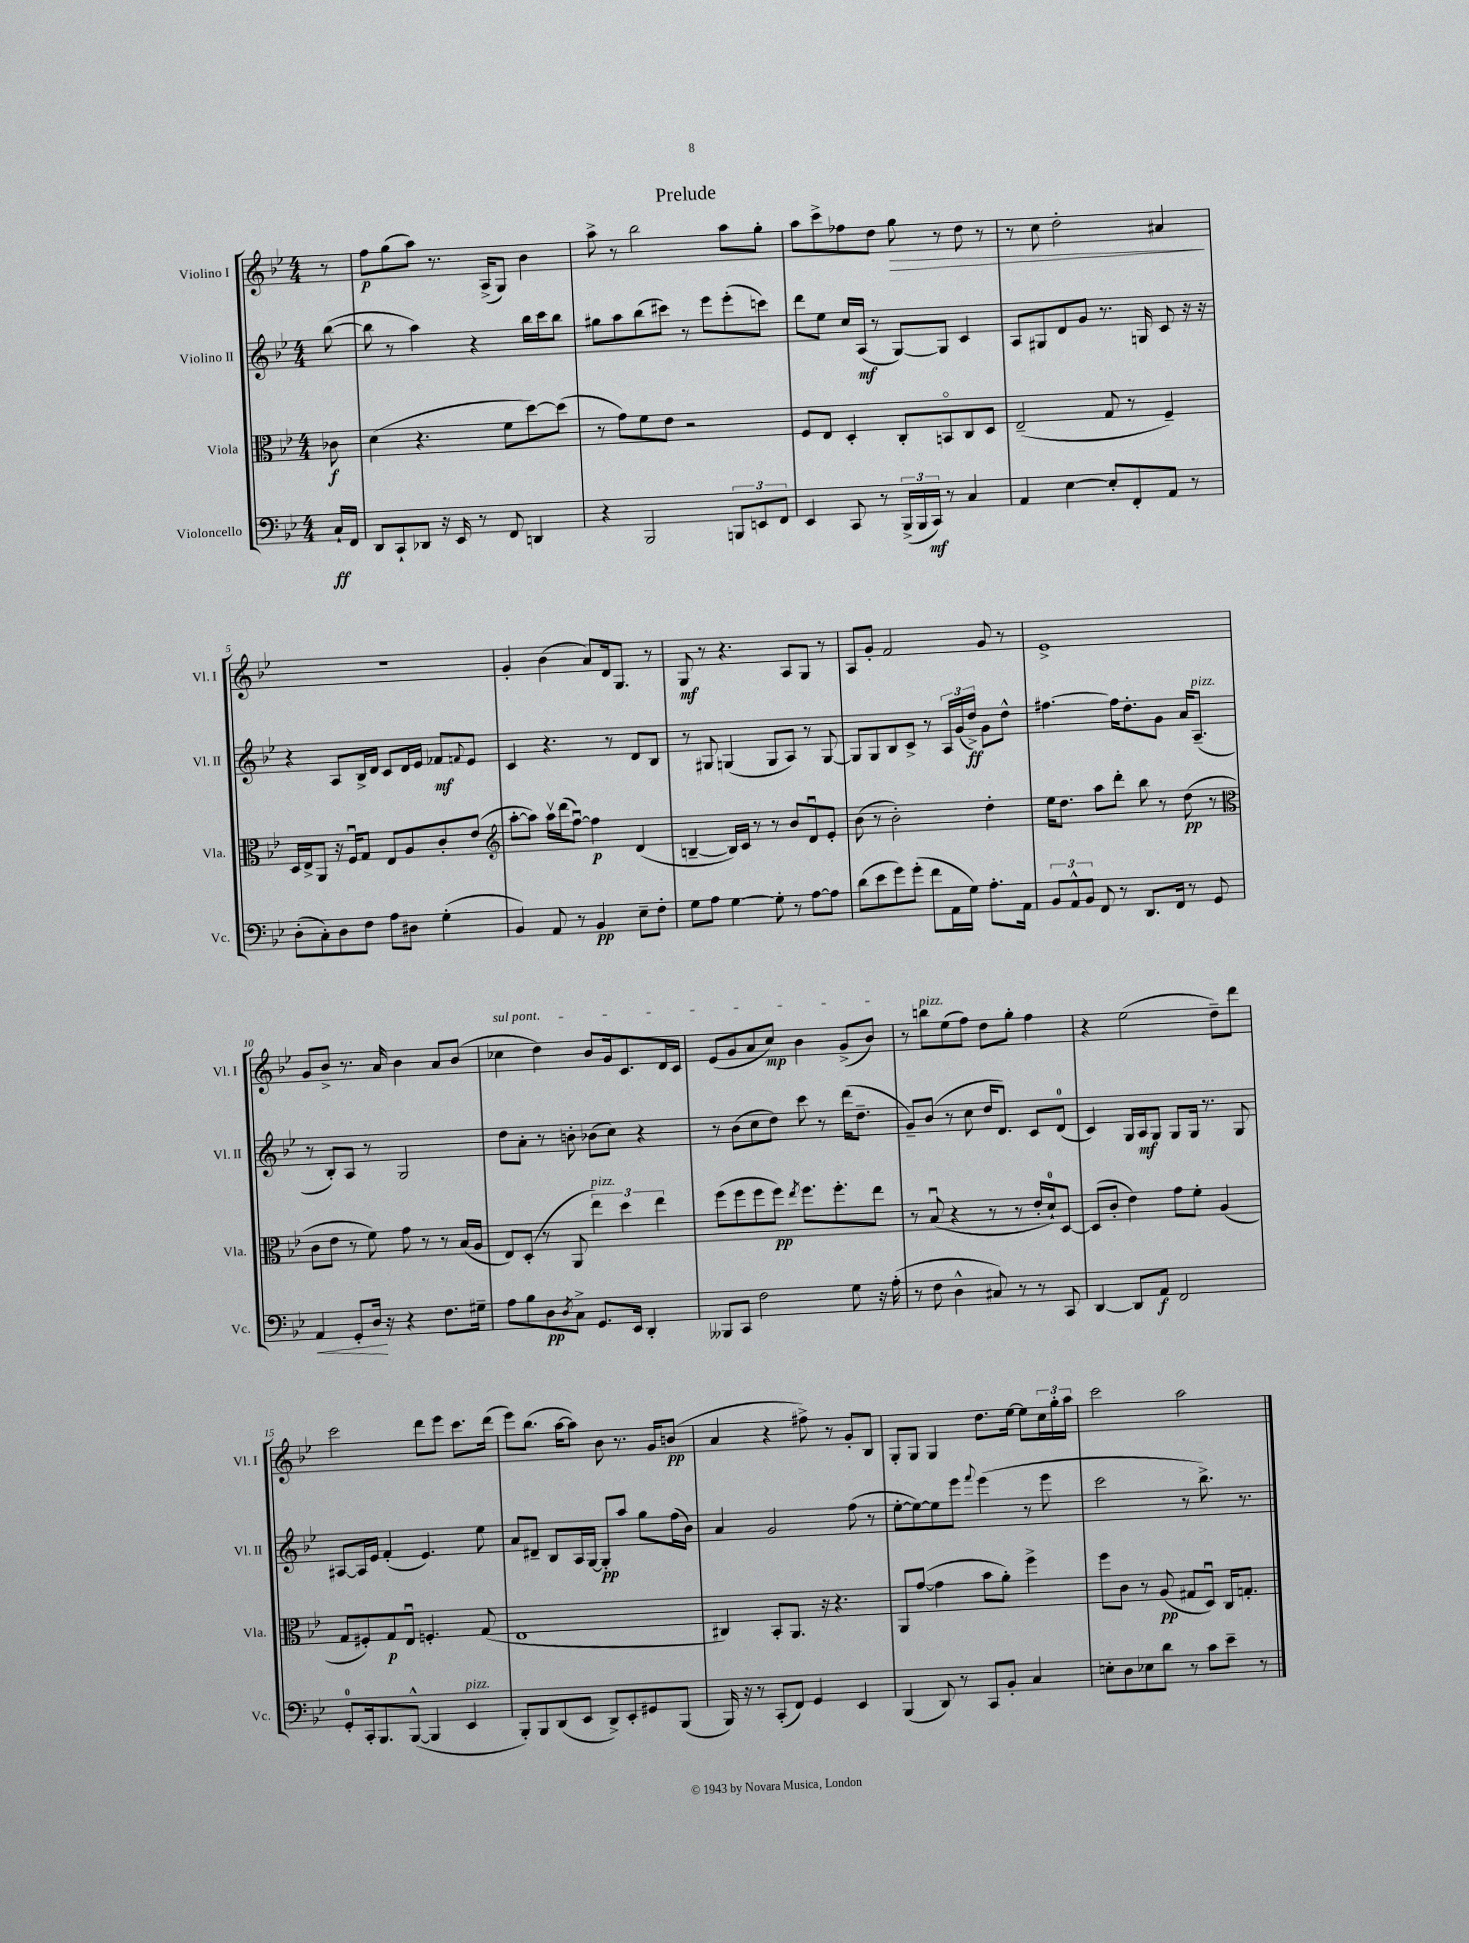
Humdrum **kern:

**kern	**dynam	**kern	**dynam	**kern	**dynam	**kern	**dynam
*part4	*part4	*part3	*part3	*part2	*part2	*part1	*part1
*staff4	*staff4	*staff3	*staff3	*staff2	*staff2	*staff1	*staff1
*I"Violoncello	*	*I"Viola	*	*I"Violino II	*	*I"Violino I	*
*I'Vc.	*	*I'Vla.	*	*I'Vl. II	*	*I'Vl. I	*
*clefF4	*	*clefC3	*	*clefG2	*	*clefG2	*
*k[b-e-]	*	*k[b-e-]	*	*k[b-e-]	*	*k[b-e-]	*
*M4/4	*	*M4/4	*	*M4/4	*	*M4/4	*
=	=	=	=	=	=	=	=
16C`/LL	ff	8c-X\	f	([8bb-\	.	8r	.
16FF/JJ	.	.	.	.	.	.	.
=1	=1	=1	=1	=1	=1	=1	=1
8DD/L	.	(4d\	.	8bb-\]	.	8ff\L	p
8CC`/	.	.	.	8r	.	(8gg\	.
8DD-X/J	.	4.r	.	4aa\)	.	8aa\J)	.
16r	.	.	.	.	.	8.r	.
16EE-/	.	.	.	.	.	.	.
8r	.	.	.	4r	.	.	.
.	.	.	.	.	.	(16A^/KL	.
8FF/	.	8f\L	.	.	.	8G/J)	.
4DDn/	.	[8dd\)	.	16bb-\LL	.	4b-\	.
.	.	.	.	16ccc\J	.	.	.
.	.	(8dd\J]	.	8bb-\J	.	.	.
=2	=2	=2	=2	=2	=2	=2	=2
4r	.	8r	.	8gg#X\L	.	8aa^\	.
.	.	8g\L)	.	8aa\	.	8r	.
2BBB-/	.	8f\	.	(8bb-\	.	2bb-\	.
.	.	8e-\J	.	8ccc#X\J)	.	.	.
.	.	2r	.	8r	.	.	.
.	.	.	.	8eee-\L	.	.	.
12BBBn/L	.	.	.	(8eee-'\	.	8aa\L	.
12EEn/	.	.	.	.	.	.	.
.	.	.	.	8cccn\J)	.	8gg'\J	.
12FF/J	.	.	.	.	.	.	.
=3	=3	=3	=3	=3	=3	=3	=3
4EE-/	.	8F/L	.	8ddd\L	.	8aa\L	.
.	.	8E-/J	.	8ee-\J	.	8ccc^\	.
8CC/	.	4D'/	.	16cc/LL	.	8ff-X\	.
.	.	.	.	(16A/JJ	mf	.	.
8r	.	.	.	8r	.	8dd\J	.
!	!	!	!	!	!	!	!LO:HP:b
(24BBB-^/LL	.	8C'/L	.	[8G/L)	.	8gg\	>
24BBB-/	.	.	.	.	.	.	.
24CC/JJ)	mf	.	.	.	.	.	.
8r	.	8BBn/	.	8G/J]	.	8r	.
4C/	.	8C/	.	4c/	.	8dd\	.
.	.	8D/J	.	.	.	8r	.
=4	=4	=4	=4	=4	=4	=4	=4
4AA/	.	(2E-~/	.	8A/L	.	8r	.
.	.	.	.	8G#X/	.	8cc\	.
[4E-\	.	.	.	8d/	.	2dd'\	.
.	.	.	.	8g/J	.	.	.
8E-'/L]	.	8G/	.	8.r	.	.	.
8FF'/	.	8r	.	.	.	.	.
.	.	.	.	16Gn/	.	.	.
8AA/J	.	4F~/)	.	8c/	.	4a#X/	.
8r	.	.	.	16r	.	.	.
.	.	.	.	16r	.	.	.
.	.	.	.	.	.	.	]
!!LO:LB:g=z
=5	=5	=5	=5	=5	=5	=5	=5
(8D'\L	.	16D/LL	.	4r	.	1r	.
.	.	16E-^/J	.	.	.	.	.
8C'\)	.	8AA/J	.	.	.	.	.
8D\	.	16r	.	8A/L	.	.	.
.	.	16Fu/KL	.	.	.	.	.
8F\J	.	8G/J	.	16B-^/L	.	.	.
.	.	.	.	16d/JJ	.	.	.
8A\L	.	8E-/L	.	8c/L	.	.	.
8D#X\J	.	8A/	.	16d/L	.	.	.
.	.	.	.	16e-/JJ	.	.	.
(4G'\	.	8c'/	.	8f-X/L	mf	.	.
.	.	.	.	8qqfn/	.	.	.
.	.	(8e-/J	.	8e-/J	.	.	.
=6	=6	=6	=6	=6	=6	=6	=6
*	*	*clefG2	*	*	*	*	*
4BB-/)	.	[8aa'\L	.	4c/	.	4g'/	.
.	.	8aa\J])	.	.	.	.	.
8AA/	.	16aav\LL	.	4.r	.	(4b-\	.
.	.	(16ddd\J	.	.	.	.	.
8r	.	[8ffu\J)	.	.	.	.	.
4BB-/	pp	4ff\]	p	.	.	8a/L)	.
.	.	.	.	8r	.	16d/k	.
.	.	.	.	.	.	8.G/J	.
8E-~\L	.	(4d/	.	8d/L	.	.	.
8F'\J	.	.	.	8B-/J	.	8r	.
=7	=7	=7	=7	=7	=7	=7	=7
8G\L	.	[4Bn~/	.	8r	.	8G/	mf
8A\J	.	.	.	8G#X/	.	8r	.
[4G\	.	16B/LL])	.	(4Gn/	.	4.r	.
.	.	16c/JJ	.	.	.	.	.
.	.	8r	.	.	.	.	.
8G'\]	.	8r	.	8G/L	.	.	.
8r	.	8b-/L	.	8A/J)	.	8A/L	.
[8A\L	.	8du/	.	8r	.	8G/J	.
8A\J]	.	8e-'/J	.	[8G/	.	8r	.
=8	=8	=8	=8	=8	=8	=8	=8
(8d\L	.	(8b-\	.	8G/L]	.	8A/L	.
8e-\	.	8r	.	8G/	.	8g'/J	.
8g\)	.	2b-'\)	.	8B-/	.	2f/	.
(8g'\J	.	.	.	8c^/J	.	.	.
8f\L	.	.	.	8r	.	.	.
16AA\L	.	.	.	24A/LL	.	.	.
.	.	.	.	(24g/	.	.	.
16G\JJ)	.	.	.	.	.	.	.
.	.	.	.	24dd^/JJ)	ff	.	.
8.A'\L	.	4dd'\	.	8g\L	.	8g/	.
.	.	.	.	8dd^^\J	.	8r	.
16AA\Jk	.	.	.	.	.	.	.
=9	=9	=9	=9	=9	=9	=9	=9
12BB-/L	.	16ee-\KL	.	[4.ff#X\	.	1e-^	.
.	.	8.dd\J	.	.	.	.	.
12AA^^/	.	.	.	.	.	.	.
12BB-/J	.	.	.	.	.	.	.
8FF/	.	8aa\L	.	.	.	.	.
8r	.	8ddd'\J	.	16ff#\KL]	.	.	.
.	.	.	.	8.dd'\	.	.	.
8.DD/L	.	8bb-\	.	.	.	.	.
.	.	8r	.	8g\J	.	.	.
16FF/Jk	.	.	.	.	.	.	.
8r	.	(8dd\	pp	16a/KL	.	.	.
!	!	!	!	!LO:TX:a:i:t=pizz.	!	!	!
.	.	.	.	(8.A~/J	.	.	.
8GG/	.	8r	.	.	.	.	.
!!LO:LB:g=z
=10	=10	=10	=10	=10	=10	=10	=10
*	*	*clefC3	*	*	*	*	*
!	!LO:HP:b	!	!	!	!	!	!
4AA/	<	8c\L	.	8r	.	8g/L	.
.	.	8e-\J	.	8B-'/L)	.	8b-^/J	.
8GG'/L	.	8r	.	8A/J	.	8.r	.
16D/Jk	.	8f\)	.	8r	.	.	.
16r	[	.	.	.	.	16a/	.
4r	.	8g\	.	2G/	.	4b-\	.
.	.	8r	.	.	.	.	.
8.F\L	.	8r	.	.	.	8a/L	.
.	.	(16B-/LL	.	.	.	(8b-/J	.
16G#X~\Jk	.	16A/JJ	.	.	.	.	.
=11	=11	=11	=11	=11	=11	=11	=11
!	!	!	!	!	!	!LO:TX:a:i:t=sul pont.	!
8A\L	.	8E-/L)	.	8dd\L	.	4cc-X\	.
8B-\	.	(8D'/J	.	8a'\J	.	.	.
8D\	pp	8r	.	8r	.	4dd\)	.
8qD/	.	.	.	.	.	.	.
8C^\J	.	8AA/	.	8bn'\	.	.	.
!	!	!LO:TX:a:i:t=pizz.	!	!	!	!	!
8.GG/L	.	6ee-\)	.	(8b-X\L	.	8b-/L	.
.	.	.	.	8cc\J)	.	16g/k	.
.	.	6dd\	.	.	.	.	.
16EE-/Jk	.	.	.	.	.	8.c/	.
4DD'/	.	.	.	4r	.	.	.
.	.	6ee-\	.	.	.	.	.
.	.	.	.	.	.	16d/L	.
.	.	.	.	.	.	16c/JJ	.
=12	=12	=12	=12	=12	=12	=12	=12
8BBB--X/L	.	(8ff\L	.	8r	.	(8e-/L	.
8CC/J	.	8ff\	.	(8b-\L	.	8g/	.
2F\	.	8ff\	.	8cc\	.	8a/	.
.	.	8ff\J)	pp	8dd\J)	.	8cc/J)	mp
.	.	8qee-/	.	.	.	.	.
.	.	8.ff\L	.	8ccc\	.	4b-\	.
.	.	.	.	8r	.	.	.
.	.	8.ff'\	.	.	.	.	.
8G\	.	.	.	(16ddd\KL	.	(8g^/L	.
.	.	.	.	8.dd~\J	.	.	.
16r	.	8ee-\J	.	.	.	8b-/J)	.
(16A'\	.	.	.	.	.	.	.
=13	=13	=13	=13	=13	=13	=13	=13
8r	.	8r	.	8g~/L)	.	8r	.
!	!	!	!	!	!	!LO:TX:a:i:t=pizz.	!
8F\	.	(8B-u/	.	(8b-/J	.	8bbn\L	.
4D^^\	.	4r	.	8r	.	(8ee-\	.
.	.	.	.	8cc\	.	8ff\J)	.
8C#X/)	.	8r	.	16dd/KL	.	8dd\L	.
.	.	.	.	8.d/J)	.	.	.
8r	.	8r	.	.	.	8gg'\J	.
8r	.	16e-'/LL	.	8c/L	.	4ff\	.
.	.	16d`/J)	.	.	.	.	.
8CC/	.	[8D/J	.	(8d/J	.	.	.
=14	=14	=14	=14	=14	=14	=14	=14
[4DD/	.	(8D/L]	.	4c/)	.	4r	.
.	.	8c'/J	.	.	.	.	.
8DD/L]	.	4e-\)	.	16G/LL	.	(2ee-\	.
.	.	.	.	16A/J	mf	.	.
8AA/J	f	.	.	8G/J	.	.	.
2FF/	.	8g\L	.	8G/L	.	.	.
.	.	8f'\J	.	16G/Jk	.	.	.
.	.	.	.	8.r	.	.	.
.	.	(4A/	.	.	.	8dd~\L)	.
.	.	.	.	8G/	.	8ddd\J	.
!!LO:LB:g=z
=15	=15	=15	=15	=15	=15	=15	=15
8GG'/L	.	8G/L	.	[8A#X/L	.	2ccc\	.
16CC'/k	.	8F#X'/)	.	16A#/L]	.	.	.
8.BBB-/	.	.	.	16e-/JJ	.	.	.
.	.	8G/	p	(4f'/	.	.	.
([8BBB-^^/J	.	8E-u/J	.	.	.	.	.
4BBB-/]	.	4.Fn'/	.	4.e-/)	.	8ddd\L	.
.	.	.	.	.	.	8eee-\J	.
!LO:TX:a:i:t=pizz.	!	!	!	!	!	!	!
4EE-/	.	.	.	.	.	8.ccc\L	.
.	.	(8G/	.	8ee-\	.	.	.
.	.	.	.	.	.	(16ddd\Jk	.
=16	=16	=16	=16	=16	=16	=16	=16
8BBB-'/L)	.	1E-	.	8a/L	.	8eee-\L)	.
8BBB-/	.	.	.	8d#X~/J	.	(8.bb-\J	.
(8DD/	.	.	.	8B-/L	.	.	.
.	.	.	.	.	.	[16aa\KL	.
8EE-/J	.	.	.	16A/L	.	8aa\J])	.
.	.	.	.	[16G/JJ	.	.	.
8DD^/L)	.	.	.	8G'/L]	pp	8b-\	.
8EE-'/	.	.	.	8aa/J	.	8.r	.
8GG#X/	.	.	.	8gg\L	.	.	.
.	.	.	.	.	.	16g/KL	.
(8BBB-/J	.	.	.	(16ff\L	.	(8bn/J	pp
.	.	.	.	16b-\JJ)	.	.	.
=17	=17	=17	=17	=17	=17	=17	=17
16BBB-/)	.	4C#X/)	.	4a/	.	4a/	.
16r	.	.	.	.	.	.	.
8r	.	.	.	.	.	.	.
(8CC'/L	.	8BB-'/L	.	2g/	.	4r	.
8FF/J)	.	8.AA/J	.	.	.	.	.
4GG/	.	.	.	.	.	8ff#X^\)	.
.	.	16r	.	.	.	.	.
.	.	4.r	.	.	.	8r	.
4EE-/	.	.	.	(8ff\	.	8g'/L	.
.	.	.	.	8r	.	8B-/J	.
=18	=18	=18	=18	=18	=18	=18	=18
(4BBB-/	.	8AA/L	.	[8ee-'\L	.	8G'/L	.
.	.	([8g/J	.	8ee-\_)	.	8G/J	.
8DD/)	.	4g\]	.	8ee-\]	.	4G/	.
8r	.	.	.	8eee-\J	.	.	.
.	.	.	.	8qqfff/	.	.	.
8CC/L	.	8b-\L	.	(4eee-\	.	8.dd\L	.
8BB-'/J	.	8a'\J)	.	.	.	.	.
.	.	.	.	.	.	[16ee-\Jk	.
4C/	.	4ff^\	.	8r	.	8ee-\L]	.
.	.	.	.	8eee-\	.	24cc\L	.
.	.	.	.	.	.	24gg'\	.
.	.	.	.	.	.	24aa\JJ	.
=19	=19	=19	=19	=19	=19	=19	=19
8En'\L	.	8ff\L	.	2ccc\	.	2ccc\	.
8D\	.	8c\J	.	.	.	.	.
8E-X\	.	8r	.	.	.	.	.
8d\J	.	(8A/	pp	.	.	.	.
8r	.	8G#X/L	.	8r	.	2aa\	.
8c\L	.	8Du/J)	.	8.bb-^\)	.	.	.
8e-~\J	.	16C/KL	.	.	.	.	.
.	.	8.Gn'/J	.	8.r	.	.	.
8r	.	.	.	.	.	.	.
==	==	==	==	==	==	==	==
*-	*-	*-	*-	*-	*-	*-	*-
